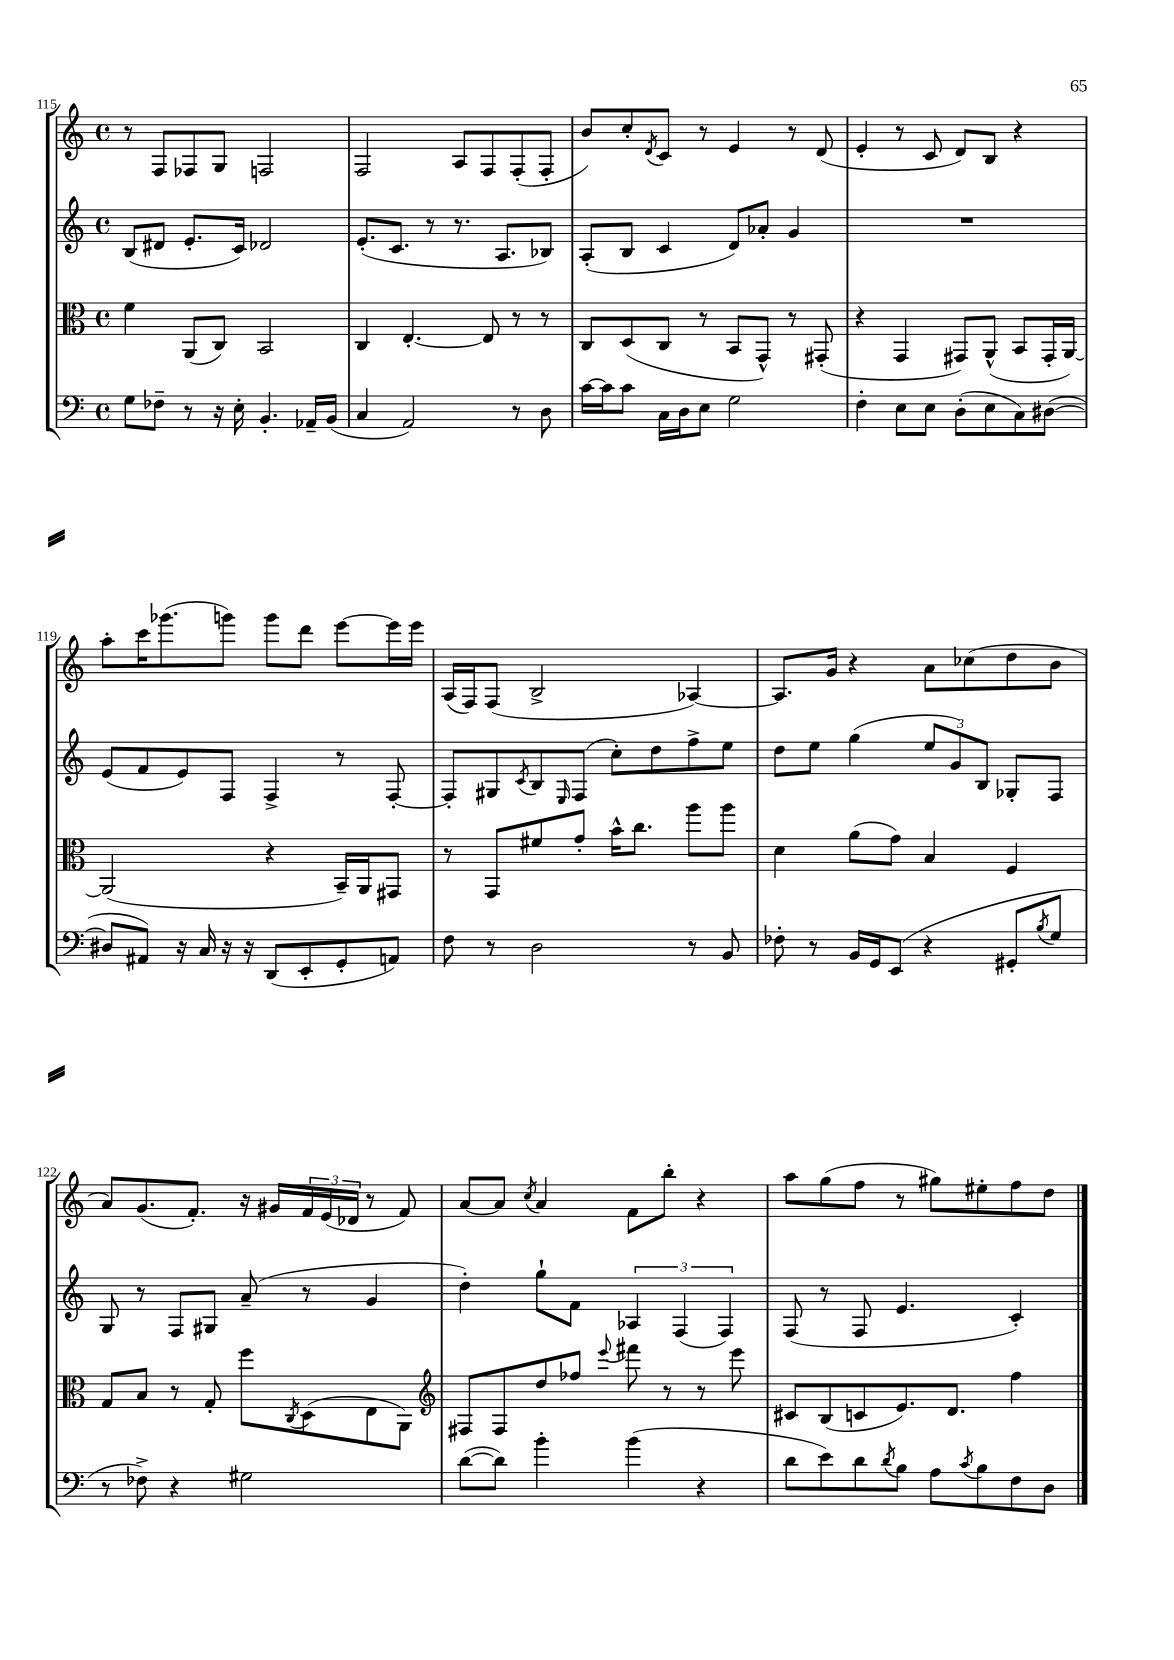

**kern	**kern	**kern	**kern
*staff4	*staff3	*staff2	*staff1
*clefF4	*clefC3	*clefG2	*clefG2
*k[]	*k[]	*k[]	*k[]
*M4/4	*M4/4	*M4/4	*M4/4
*met(c)	*met(c)	*met(c)	*met(c)
8G	4f	(8B	8r
8F-~	.	8d#	8F
8r	(8AA	8.e'	8F-
16r	8C)	.	8G
16E'	.	16c)	.
4.BB'	2BB	2d-	2F
16AA-~	.	.	.
(16BB	.	.	.
=	=	=	=
4C	4C	(8.e'	2F
.	.	8.c	.
2AA)	[4.E'	.	.
.	.	8r	.
.	.	8.r	8A
.	8E]	.	8F
.	.	8.A	.
8r	8r	.	(8F'
8D	8r	8B-)	8F'
=	=	=	=
[16c	8C	(8A'	8b)
16c]	.	.	.
8c	(8D	8B	8cc'
.	.	.	8qd
16C	8C	4c	8c
16D	.	.	.
8E	8r	.	8r
2G	8BB	8d)	4e
.	8GG^^)	8a-'	.
.	8r	4g	8r
.	(8GG#'	.	(8d
=	=	=	=
4F'	4r	1r	4e'
8E	4GG	.	8r
8E	.	.	8c
(8D'	8GG#)	.	8d)
8E	(8AA^^	.	8B
8C)	8BB	.	4r
([8D#	16GG#'	.	.
.	[16AA)	.	.
=	=	=	=
8D#]	(2AA]	(8e	8aa'
8AA#)	.	8f	16ccc
.	.	.	(8.ggg-
16r	.	8e)	.
16C	.	.	.
16r	.	8F	8ggg)
16r	.	.	.
(8DD	4r	4F^	8ggg
8EE'	.	.	8ddd
8GG'	16BB~)	8r	[8eee
.	16AA	.	.
8AA)	8GG#	[8F'	16eee]
.	.	.	16eee
=	=	=	=
8F	8r	8F']	(16A
.	.	.	16F)
8r	8GG	8G#	(8F
.	.	8qc	.
2D	8f#	8B	2B^
.	.	16qqE	.
.	8g'	(8F	.
.	16b^^	8cc')	.
.	8.cc	.	.
.	.	8dd	.
8r	8aa	8ff^	[4A-)
8BB	8aa	8ee	.
=	=	=	=
8F-'	4d	8dd	8.A-]
8r	.	8ee	.
.	.	.	16g
16BB	(8a	(4gg	4r
16GG	.	.	.
(8EE	8g)	.	.
4r	4B	12ee	8a
.	.	12g)	.
.	.	.	(8cc-
.	.	12B	.
8GG#'	4F	8G-'	8dd
8qB	.	.	.
8G	.	8F	8b
=	=	=	=
8r	8G	8G	8a)
8F-^)	8B	8r	(8.g
4r	8r	8F	.
.	.	.	8.f')
.	8G'	8G#	.
2G#	8ff	(8a~	16r
.	.	.	16g#
.	8qC	.	.
.	(8D	8r	24f
.	.	.	(24e
.	.	.	24d-
.	8E	4g	8r
.	8AA)	.	8f)
=	=	=	=
*	*clefG2	*	*
([8d	8F#	4dd')	[8a
8d])	8F#	.	8a]
.	.	.	8qcc
4b'	8dd	8gg`	4a
.	8ff-	8f	.
.	8qqeee	.	.
(4b	8fff#	6A-	8f
.	8r	.	8bb'
.	.	(6F	.
4r	8r	.	4r
.	.	6F)	.
.	8eee	.	.
=	=	=	=
8d	8c#	(8F	8aa
8e)	(8B	8r	(8gg
8d	8c	8F	8ff
8qd	.	.	.
8B	8.e)	4.e	8r
8A	.	.	8gg#)
.	8.d	.	.
8qc	.	.	.
8B	.	.	8ee#'
8F	4ff	4c')	8ff
8D	.	.	8dd
==	==	==	==
*-	*-	*-	*-
